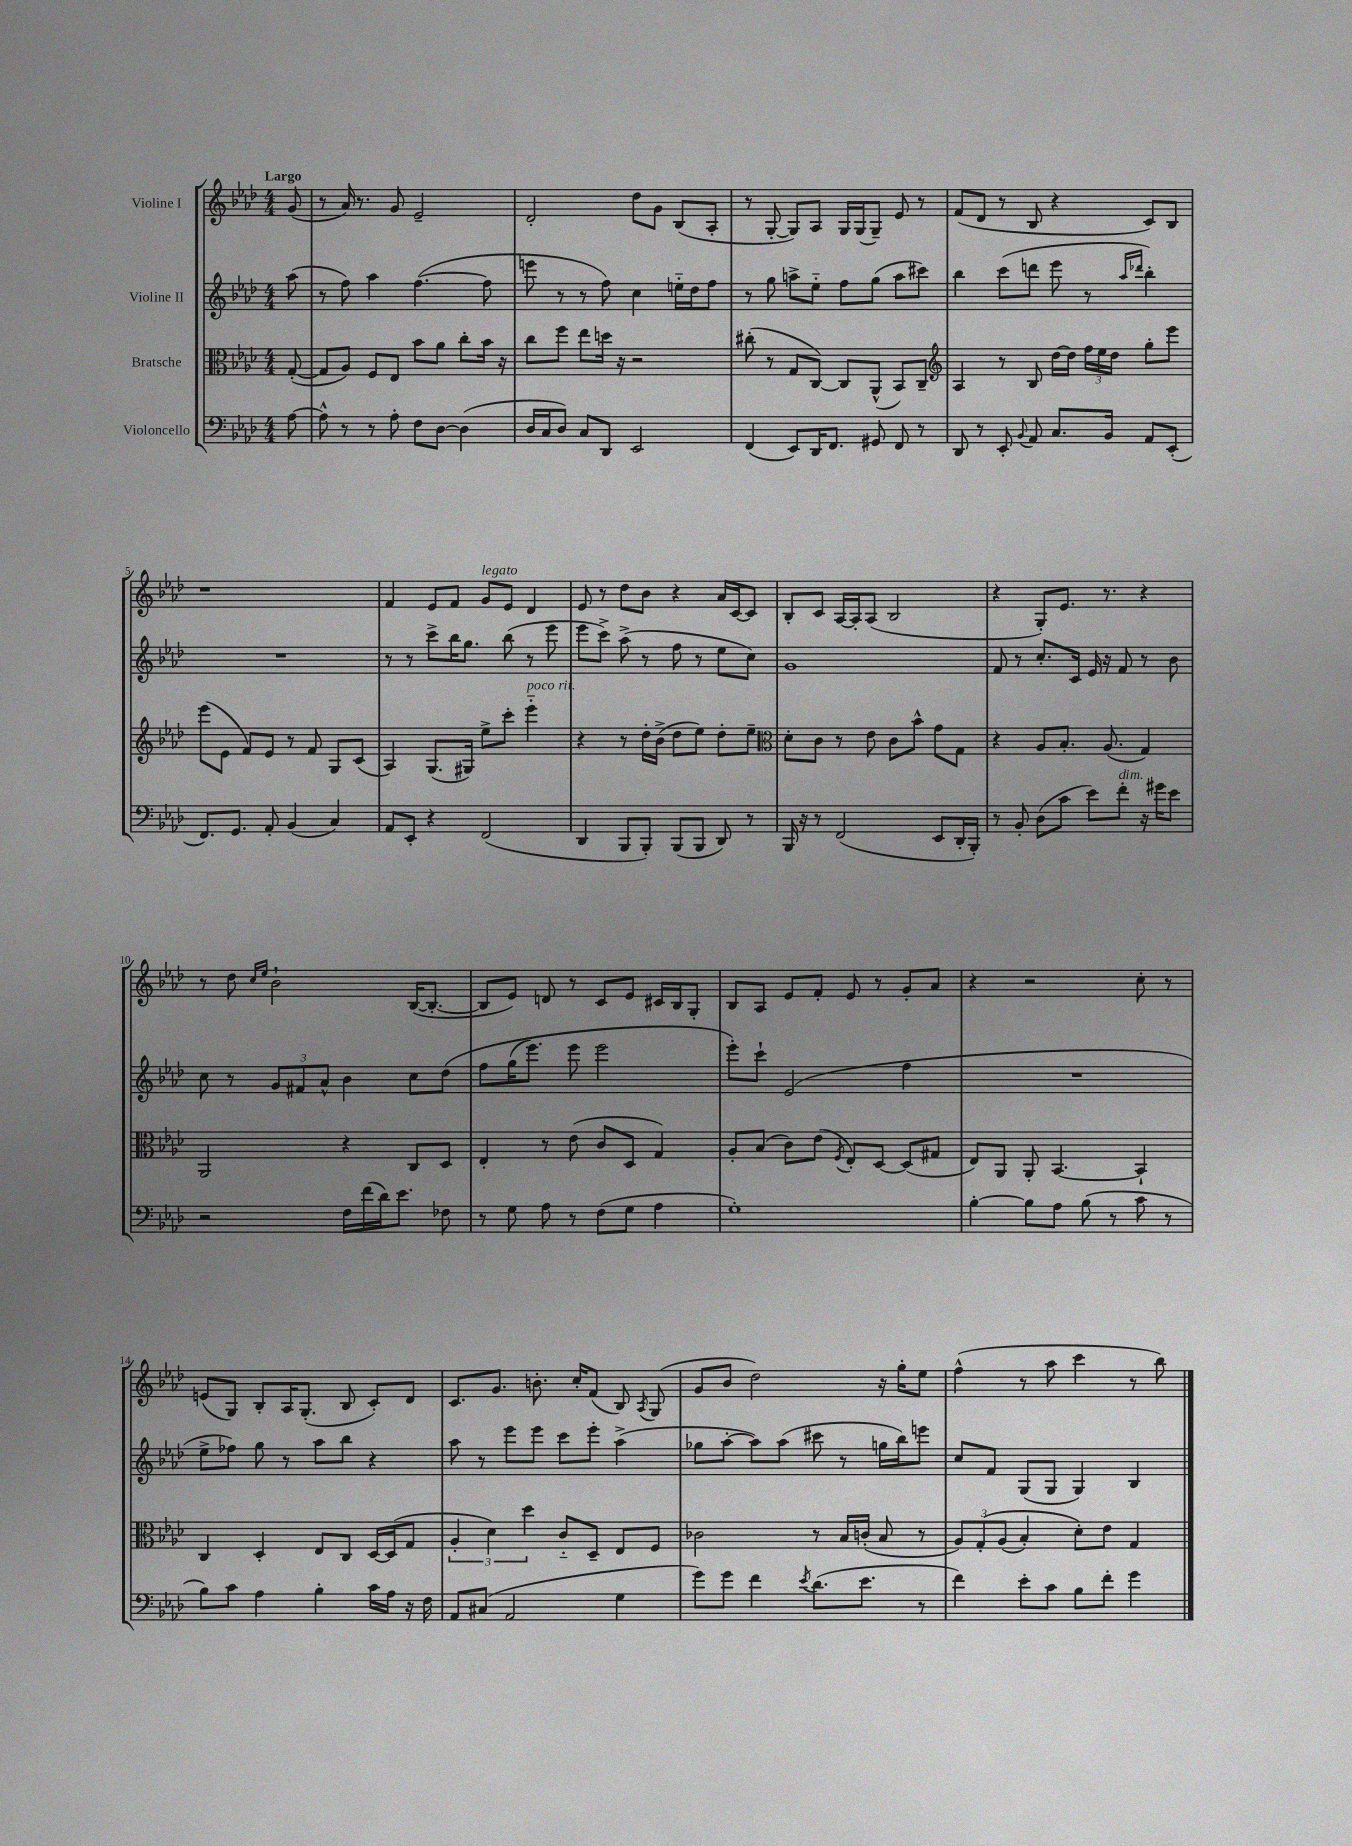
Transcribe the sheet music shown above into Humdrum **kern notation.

**kern	**kern	**kern	**kern
*part4	*part3	*part2	*part1
*staff4	*staff3	*staff2	*staff1
*I"Violoncello	*I"Bratsche	*I"Violine II	*I"Violine I
*clefF4	*clefC3	*clefG2	*clefG2
*k[b-e-a-d-]	*k[b-e-a-d-]	*k[b-e-a-d-]	*k[b-e-a-d-]
*M4/4	*M4/4	*M4/4	*M4/4
=	=	=	=
!	!	!	!LO:TX:a:B:t=Largo
[8A-\	([8G'/	(8aa-\	(8g/
=1	=1	=1	=1
8A-^^\]	8G/L]	8r	8r
8r	8A-/J)	8ff\)	16a-/)
.	.	.	8.r
8r	8F/L	4aa-\	.
8A-'\	8E-/J	.	8g/
8F\L	8b-\L	([4.ff\	2e-~/
[8D-\J	8a-\J	.	.
(4D-\]	8cc'\L	.	.
.	16b-\Jk	8ff\]	.
.	16r	.	.
=2	=2	=2	=2
16D-/LL	8cc\L	8eeen\	2d-'/
16C/J	.	.	.
8D-/J)	8ff\J	8r	.
8C/L	8ee-\L	8r	.
8DD-/J	16ddn\Jk	8ff\)	.
.	16r	.	.
2EE-/	2r	4cc\	8dd-\L
.	.	.	8g\J
.	.	16een\LL	(8B-/L
.	.	16dd-\J	.
.	.	8ff\J	8A-'/J
=3	=3	=3	=3
(4FF/	(8cc#X'\	8r	8r
.	8r	8gg\	[8G'/
8EE-/L)	8G/L	8aan^\L	8G/L])
16DD-/K	[8C/J)	8ee-\J	8A-/J
8.FF/J	.	.	.
.	8C/L]	8ff\L	16G/LL
.	.	.	(16G/J
8GG#X/	(8AA-^^/J	(8gg\J	8G~/J)
8FF/	8BB-/L)	8aa\L	8e-/
8r	8C~/J	8ccc#X\J)	8r
=4	=4	=4	=4
*	*clefG2	*	*
8DD-/	4A-/	4bb-\	(8f/L
8r	.	.	8d-/J
8EE-'/	8r	(8ccc\L	8r
8qqBB-/	.	.	.
8AA-/	8B-/	8dddn\J	8B-/
8.C/L	[16dd-\LL	8eee-\	4r
.	16dd-\JJ]	.	.
.	24ff\LL	8r	.
.	24ee-\	.	.
16BB-/Jk	.	.	.
.	24dd-\JJ	.	.
.	.	16qqaa-/LL	.
.	.	16qqddd-X/JJ	.
8AA-/L	8gg'\L	4bb-'\)	8c/L)
(8EE-'/J	8eee-\J	.	8B-/J
!!LO:LB:g=z
=5	=5	=5	=5
8.FF/L)	(8eee-\L	1r	1r
.	8e-\J	.	.
8.GG/J	.	.	.
.	8f/L)	.	.
8AA-'/	8e-/J	.	.
(4BB-/	8r	.	.
.	8f/	.	.
4C/)	8G/L	.	.
.	(8c/J	.	.
=6	=6	=6	=6
8AA-/L	4A-/)	8r	4f/
8EE-'/J	.	8r	.
4r	(8.G/L	8ccc^\L	8e-/L
.	.	16bb-\K	8f/J
.	16G#X/Jk)	8.gg\J	.
!	!	!	!LO:TX:a:i:t=legato
(2FF/	8ee-^\L	.	8g/L
.	8ccc'\J	(8bb-\	8e-/J
!	!LO:TX:a:i:t=poco rit.	!	!
.	4eee-\	8r	4d-/
.	.	8eee-\	.
=7	=7	=7	=7
4DD-/	4r	8eee-\L	8e-/
.	.	8ccc^\J)	8r
8BBB-/L	8r	(8aa-^\	8dd-\L
8BBB-'/J)	16dd-'\LL	8r	8b-\J
.	(16b-^\JJ	.	.
(8BBB-/L	8dd-\L	8ff\	4r
8BBB-/J	8ee-\J)	8r	.
8DD-/)	8dd-'\L	8ee-\L	16a-/LL
.	.	.	[16c/J
8r	8ee-~\J	8cc\J)	8c/J]
=8	=8	=8	=8
*	*clefC3	*	*
16BBB-/	8d-'\L	1g	8B-'/L
16r	.	.	.
8r	8c\J	.	8c/J
(2FF/	8r	.	[16A-/LL
.	.	.	16A-'/J]
.	8e-\	.	(8A-/J
.	8c\L	.	2B-/
.	8b-^^\J	.	.
8EE-/L	8g\L	.	.
16DD-'/L	8G\J	.	.
16BBB-'/JJ)	.	.	.
=9	=9	=9	=9
8r	4r	8f/	4r
8BB-'/	.	8r	.
(8D-\L	8A-/L	8.cc'/L	8G'/L)
8c\J	8.B-'/J	.	8.e-/J
.	.	16c/Jk	.
8e-\L)	.	16e-/	.
.	(8.A-/	16r	8.r
!LO:TX:a:i:t=dim.	!	!	!
8f'\J	.	8f/	.
16r	4G/)	8r	4r
16g#X\KL	.	.	.
8e-\J	.	8b-\	.
!!LO:LB:g=z
=10	=10	=10	=10
2r	2AA-/	8cc\	8r
.	.	8r	8dd-\
.	.	.	16qqcc/LL
.	.	.	16qqee-/JJ
.	.	12g/L	2b-`\
.	.	12f#X/	.
.	.	12a-^^/J	.
16F\LL	4r	4b-\	.
(16f\	.	.	.
16d-\J)	.	.	.
8.e-\J	.	.	.
.	8C/L	8cc\L	([16B-/KL
.	.	.	8.B-'/J_
8F-X\	8D-/J	(8dd-\J	.
=11	=11	=11	=11
8r	4E-'/	8ff\L	8B-/L]
8G\	.	(16gg\K	8e-/J)
.	.	8.eee-\J)	.
8A-\	8r	.	8dn/
8r	(8e-\	8eee-\	8r
(8F\L	8c/L	2eee-\	8c/L
8G\J	8D-/J	.	8e-/J
4A-\	4G/)	.	16c#X/LL
.	.	.	16B-/J
.	.	.	8G'/J
=12	=12	=12	=12
1G')	8A-'/L	8eee-'\L)	8B-/L
.	(8B-/J	8ccc`\J	8A-/J
.	8c\L)	(2e-/	8e-/L
.	(8e-\J	.	8f'/J
.	8qF/	.	.
.	8E-'/L)	.	8e-/
.	[8D-/J	.	8r
.	(8D-/L]	4ff\	8g'/L
.	8G#X/J	.	8a-/J
=13	=13	=13	=13
[4B-'\	8E-/L)	1r	4r
.	8AA-/J	.	.
8B-\L]	8AA-'/	.	2r
8A-\J	[4.BB-/	.	.
(8B-\	.	.	.
8r	.	.	.
8c\	4BB-`/]	.	8cc'\
8r	.	.	8r
!!LO:LB:g=z
=14	=14	=14	=14
8B-\L)	4C/	8ee-^\L	(8en/L
8c\J	.	8ff-X\J)	8G/J)
4A-\	4D-'/	8gg\	8B-'/L
.	.	8r	16A-/K
.	.	.	(8.G'/J
4B-'\	8E-/L	8aa-\L	.
.	8C/J	8bb-\J	8B-/
16c\LL	[16D-/LL	4r	8c'/L)
16A-\JJ	(16D-/J]	.	.
16r	8G/J	.	8d-/J
16F\	.	.	.
=15	=15	=15	=15
8AA-/L	6A-'/	8aa-\	8.c/L
(8C#X/J	.	8r	.
.	6d-\)	.	.
.	.	.	8.g/J
2AA-/	.	8eee-\L	.
.	6dd-\	.	.
.	.	8eee-\J	8.bn'\
.	8c/L	8ccc\L	.
.	.	.	16cc'/KL
.	8D-~/J	8eee-'\J	(8f/J
4G\	8E-/L	(4aa-^\	8B-/)
.	.	.	8qA-/
.	8F/J	.	(8G/
=16	=16	=16	=16
8g\L)	2c-X\	8gg-X\L	8g/L
8g\J	.	[8aa-'\J	8b-/J
4f\	.	8aa-\L])	2dd-\)
.	.	(8aa-\J	.
8qe-/	.	.	.
(8.d-\L	8r	8ccc#X\	.
.	16B-/LL	8r	.
8.e-\J	(16cn'/JJ	.	.
.	8B-/	16ggn\LL	16r
.	.	16bb-\J)	16gg'\KL
8r	8r	8eeen\J	8ee-\J
=17	=17	=17	=17
4f\)	12A-/L)	8cc/L	(4ff^^\
.	(12G'/	.	.
.	.	8f/J	.
.	(12A-/J	.	.
8e-'\L	4B-'/)	(8G/L	8r
8c\J	.	8G/J	8aa-\
8B-\L	8d-'\L)	4G/)	4ccc\
8f'\J	8e-\J	.	.
4g\	4G/	4B-/	8r
.	.	.	8bb-\)
==	==	==	==
*-	*-	*-	*-
